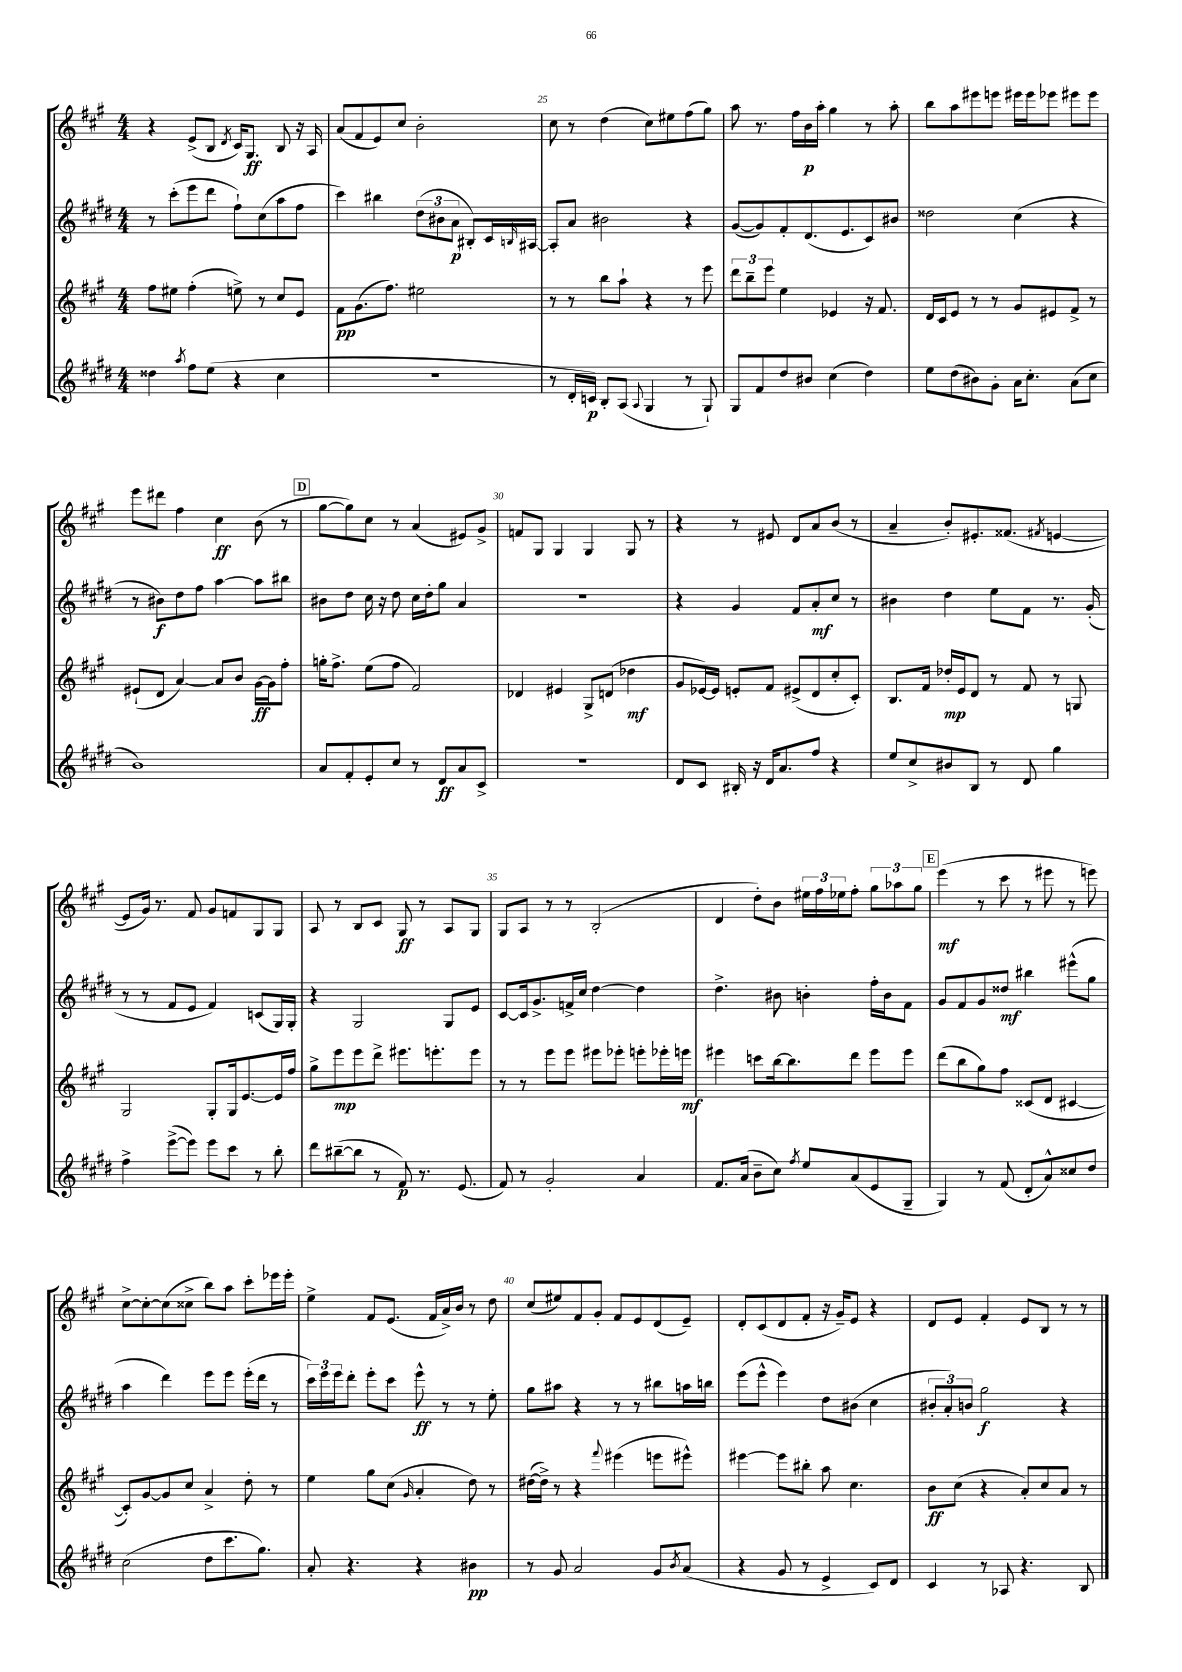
<<
\new StaffGroup <<
\new Staff = "s0" {
    \clef treble \key a \major \numericTimeSignature \time 4/4
    r4 e'8->( b8 \acciaccatura { d'8 } cis'16) gis8.\ff b8 r16 a16 |
    a'8( fis'8 e'8) cis''8 b'2-. |
    cis''8 r8 d''4( cis''8) eis''8 fis''8( gis''8) |
    a''8 r8. fis''16 b'16\p a''16-. gis''4 r8 a''8-. |
    b''8 a''8 eis'''8 e'''8 eis'''16 eis'''16 ees'''8 eis'''8 eis'''8 |
    e'''8 dis'''8 fis''4 cis''4\ff b'8( r8 |
    \mark \markup { \box "D" } gis''8~ gis''8) cis''8 r8 a'4( eis'8) gis'8-> |
    f'8 gis8 gis4 gis4 gis8 r8 |
    r4 r8 eis'8 d'8 a'8 b'8( r8 |
    a'4-- b'8-.) eis'8.-. fisis'8.( \acciaccatura { fis'8 } e'4~ |
    e'8 gis'16) r8. fis'8 gis'8 f'8 gis8 gis8 |
    a8 r8 b8 cis'8 gis8\ff r8 a8 gis8 |
    gis8 a8 r8 r8 b2-.( |
    d'4 d''8-.) b'8 \tuplet 3/2 { eis''16 fis''16 ees''16 } fis''8-. \tuplet 3/2 { gis''8 aes''8 gis''8 } |
    \mark \markup { \box "E" } e'''4\mf( r8 cis'''8 r8 eis'''8 r8 e'''8) |
    cis''8~-> cis''8~-. cis''8( cisis''8-> b''8) a''8 cis'''8-. ees'''16 ees'''16-. |
    e''4-> fis'8 e'8.( fis'16 a'16->) b'16 r8 d''8 |
    cis''8( eis''8) fis'8 gis'8-. fis'8 e'8 d'8( e'8--) |
    d'8-. cis'8( d'8 fis'8-. r16 gis'16--) e'8 r4 |
    d'8 e'8 fis'4-. e'8 b8 r8 r8 \bar "|." |
}
\new Staff = "s1" {
    \clef treble \key e \major \numericTimeSignature \time 4/4
    r8 cis'''8-.( e'''8 dis'''8 fis''8-!) cis''8( a''8 fis''8 |
    cis'''4) bis''4 \tuplet 3/2 { dis''8( bis'8 a'8\p } bis8-.) cis'16 \grace { b16 } ais16~ |
    ais8-. a'8 bis'2 r4 |
    gis'8~( gis'8) fis'8-. dis'8.( e'8. cis'8) bis'8 |
    disis''2 cis''4( r4 |
    r8 bis'8\f) dis''8 fis''8 a''4~ a''8 bis''8 |
    \mark \markup { \box "D" } bis'8 dis''8 cis''16 r16 dis''8 cis''16 dis''16-. gis''8 a'4 |
    r1 |
    r4 gis'4 fis'8 a'8-.\mf cis''8 r8 |
    bis'4 dis''4 e''8 fis'8 r8. gis'16-.( |
    r8 r8 fis'8 e'8 fis'4) c'8( gis16) gis16-. |
    r4 gis2 gis8 e'8 |
    cis'8~ cis'16 gis'8.-> f'16-> cis''16 dis''4~ dis''4 |
    dis''4.-> bis'8 b'4-. fis''16-. b'16 fis'8 |
    \mark \markup { \box "E" } gis'8 fis'8 gis'8 disis''8\mf bis''4 eis'''8-^( gis''8 |
    a''4 dis'''4) e'''8 e'''8 e'''16-.( dis'''16 r8 |
    \tuplet 3/2 { cis'''16) e'''16 e'''16 } dis'''8-. e'''8-. cis'''8 e'''8-^\ff r8 r8 e''8-. |
    gis''8 ais''8 r4 r8 r8 bis''8 a''16 b''16 |
    e'''8( e'''8-^ e'''4) dis''8 bis'8( cis''4 |
    \tuplet 3/2 { bis'8-. a'8-.) b'8 } gis''2\f r4 \bar "|." |
}
\new Staff = "s2" {
    \clef treble \key a \major \numericTimeSignature \time 4/4
    fis''8 eis''8 fis''4-.( e''8->) r8 cis''8 e'8 |
    fis'8\pp gis'8.( fis''8.) eis''2 |
    r8 r8 b''8 a''8-! r4 r8 e'''8 |
    \tuplet 3/2 { d'''8 b''8-- e'''8 } e''4 ees'4 r16 fis'8. |
    d'16 cis'16 e'8 r8 r8 gis'8 eis'8 fis'8-> r8 |
    eis'8-!( d'8 a'4~) a'8 b'8 gis'16~\ff gis'16 fis''8-. |
    \mark \markup { \box "D" } g''16-. fis''8.-> e''8( fis''8 fis'2) |
    des'4 eis'4 gis8-> d'8( des''4\mf |
    gis'8 ees'16~) ees'16 e'8-. fis'8 eis'8->( d'8 cis''8-. cis'8-.) |
    b8. fis'16 des''16-.\mp e'16 d'8 r8 fis'8 r8 g8 |
    gis2 gis8-. gis16 e'8.~ e'16 fis''16 |
    gis''8-> e'''8\mp e'''8 d'''8-> eis'''8. e'''8.-. e'''8 |
    r8 r8 e'''8 e'''8 eis'''8 ees'''8-. e'''8-. ees'''16-. e'''16\mf |
    eis'''4 c'''8 b''16~ b''8. d'''8 eis'''8 eis'''8 |
    \mark \markup { \box "E" } d'''8( b''8 gis''8) fis''8 cisis'8( d'8 cis'4~ |
    cis'8-.) gis'8~ gis'8 cis''8 a'4-> d''8-. r8 |
    e''4 gis''8 cis''8( \grace { gis'16 } a'4-. d''8) r8 |
    dis''16~( dis''16->) r8 r4 \appoggiatura { fis'''8 } eis'''4( e'''8 eis'''8-^) |
    eis'''4~ eis'''8 bis''8-. a''8 cis''4. |
    b'8\ff cis''8( r4 a'8-.) cis''8 a'8 r8 \bar "|." |
}
\new Staff = "s3" {
    \clef treble \key e \major \numericTimeSignature \time 4/4
    disis''4 \acciaccatura { a''8 } fis''8 e''8( r4 cis''4 |
    R1 |
    r8 dis'16-. c'16\p) b8-. a8( \appoggiatura { a8 } gis4 r8 gis8-!) |
    gis8 fis'8 dis''8 bis'8 cis''4( dis''4) |
    e''8 dis''8( bis'8) gis'8-. a'16 cis''8.-. a'8( cis''8 |
    b'1) |
    \mark \markup { \box "D" } a'8 fis'8-. e'8-. cis''8 r8 dis'8\ff a'8 cis'8-> |
    r1 |
    dis'8 cis'8 bis16-. r16 dis'16 a'8. fis''8 r4 |
    e''8 cis''8-> bis'8 b8 r8 dis'8 gis''4 |
    fis''4-> e'''8~->( e'''8) e'''8 cis'''8 r8 b''8-. |
    dis'''8 bis''8~--( bis''8 r8 fis'8\p) r8. e'8.( |
    fis'8) r8 gis'2-. a'4 |
    fis'8. a'16( b'8-- cis''8) \acciaccatura { fis''8 } e''8 a'8( e'8 gis8-- |
    \mark \markup { \box "E" } gis4) r8 fis'8( dis'8-. a'8-^) cisis''8 dis''8 |
    cis''2( dis''8 cis'''8. gis''8.) |
    a'8-. r4. r4 bis'4\pp |
    r8 gis'8 a'2 gis'8 \acciaccatura { b'8 } a'8( |
    r4 gis'8 r8 e'4-> cis'8) dis'8 |
    cis'4 r8 aes8 r4. b8 \bar "|." |
}
>>
>>
\layout { \context { \Score currentBarNumber = #23 \override BarNumber.break-visibility = ##(#f #t #t) barNumberVisibility = #(every-nth-bar-number-visible 5) } }
